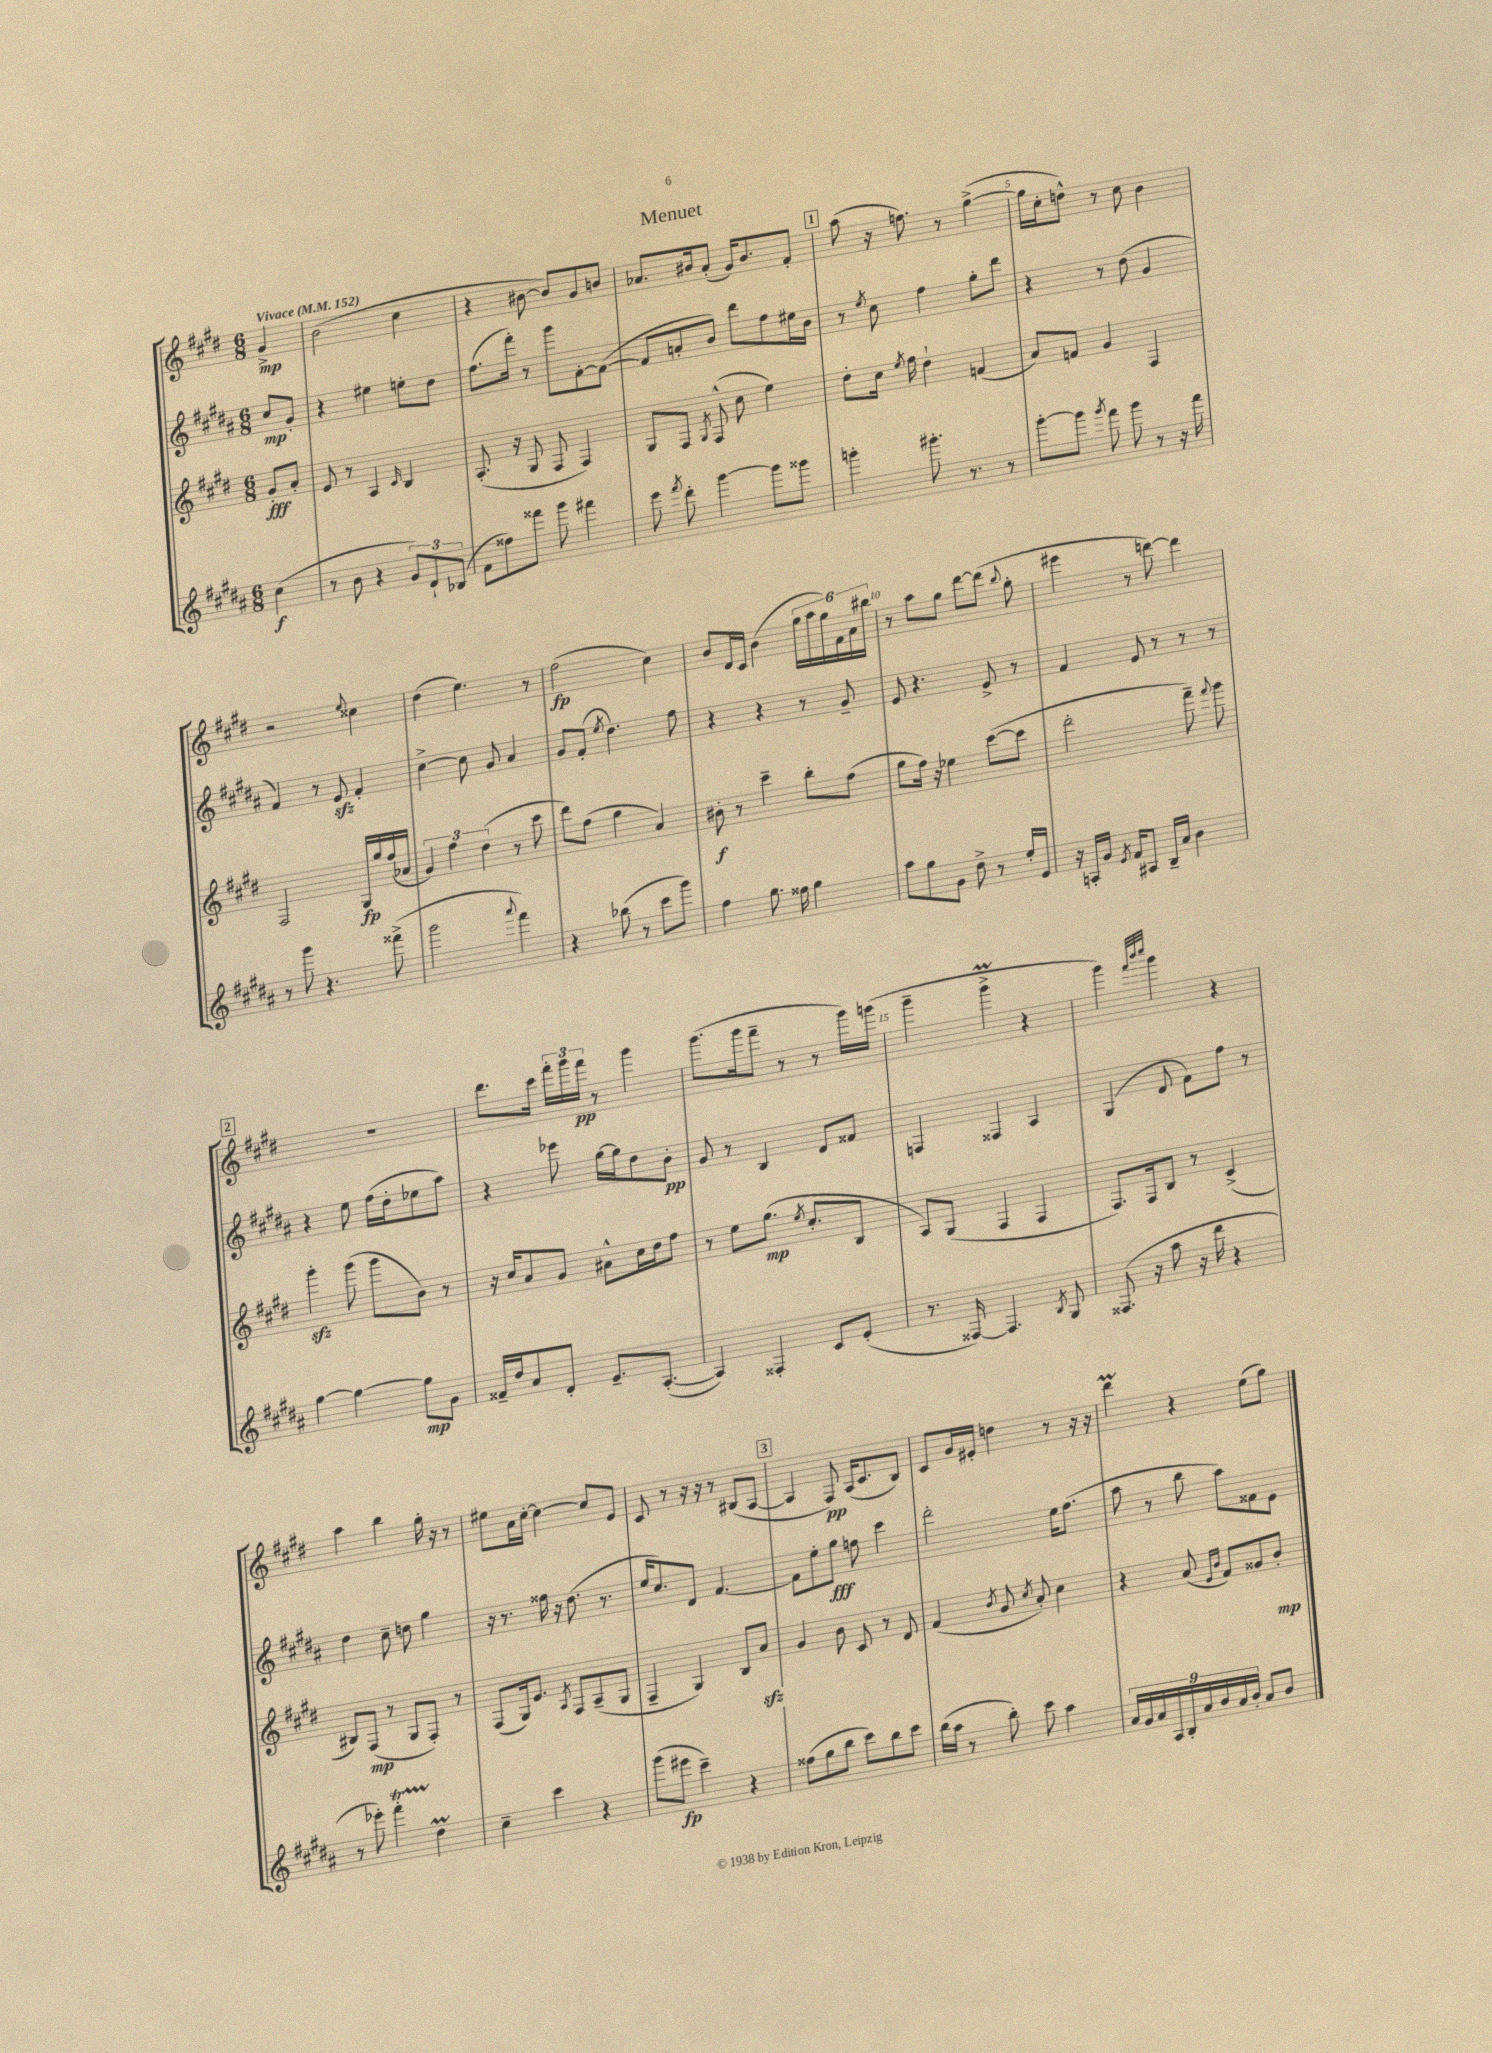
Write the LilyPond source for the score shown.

\header { title = "Menuet" }
<<
\new StaffGroup <<
\new Staff = "s0" {
    \clef treble \key e \major \numericTimeSignature \time 6/8 \partial 4 \tempo "Vivace" 4 = 152
    \autoBeamOff gis'4->\mp |
    b'2( cis''4 |
    r4 bis'8~ bis'8[) gis'8 b'8] |
    aes'8.[ bis'16 aes'8]-.( gis'16[) bis'8. fis'8]-. |
    \mark \markup { \box "1" } a''8( r16 f''8.) r8 gis''4~->( |
    gis''16[ cis''16-. d''8]-^) r8 cis''8 b'4 |
    r2 \appoggiatura { e''8 } cisis''4 |
    dis''4( e''4.) r8 |
    fis''2\fp( cis''4) |
    b'8[ dis'16 cis'16] b'4( \tuplet 6/4 { gis''16[ a''16 gis''16) fis'16 a'16 bis''16] } |
    r8 a''8[ gis''8] dis'''8[~ dis'''8]( \appoggiatura { b''8 } gis''8-. |
    eis'''4 r8 d'''8~) d'''4 |
    \mark \markup { \box "2" } R2. |
    dis'''8.[ cis'''16] \tuplet 3/2 { fis'''16[-. gis'''16 fis'''16]\pp } r8 gis'''4 |
    gis'''8.[( gis'''16 fis'''8]-- r8 r8 gis'''16[) g'''16]( |
    gis'''4-- gis'''4->\prall r4 |
    gis'''4) \grace { fis'''32[ b'''32 cis''''32] } gis'''4 r4 |
    a''4 b''4 gis''16-. r16 r8 |
    eis''8[ a'16 cis''16]~-. cis''4~ cis''8[ e'8] |
    cis'8 r8 r16 r16 r8 bis8[( a8]~ |
    \mark \markup { \box "3" } a4 fis8\pp) a16[( cis'8. b8]) |
    cis'8[ gis'16 eis'16]-. d''4 r8 r16 r16 |
    dis'''4\prall r4 e''8[( gis''8]) \bar "|." |
}
\new Staff = "s1" {
    \clef treble \key b \major \numericTimeSignature \time 6/8 \partial 4
    \autoBeamOff cis''8[\mp gis'8]-. |
    r4 eis''4 e''8[-. dis''8] |
    fis''8.[( fis'''16]-.) r8 gis'''8[ fis'8~-. fis'8]~( |
    fis'8[ a'8-. b'8]) dis'''8[ fis''8 eis''16 b'16] |
    \mark \markup { \box "1" } r8 \acciaccatura { e''8 } cis''8 fis''4 gis''8[-. dis'''8] |
    r4 r8 dis''8( gis'4 |
    fis'4) r8 e'8\sfz fis'4-. |
    cis''4~-> cis''8 gis'8 ais'4 |
    gis'8[ fis'8]-.( \acciaccatura { e''8 } dis''4.) fis''8 |
    r4 r4 r8 gis'8-- |
    e'8 r4. e'8-> r8 |
    fis'4 e'8 r8 r8 r8 |
    \mark \markup { \box "2" } r4 e''8 fis''16[( dis''16-. ees''8 ais''8]) |
    r4 ees'''8 gis''16[~ gis''16 dis''8 b'8]-.\pp |
    gis'8 r8 b4 dis'8[ fisis'8] |
    f4 fisis4 ais4 |
    gis4( dis'8 fis'8[) fis''8] r8 |
    dis''4 cis''8-- d''8 gis''4 |
    r16 r8. fisis''16 r16 dis''8.( r8. |
    e''16[ cis''8.) dis'8] fis'4.~ |
    \mark \markup { \box "3" } fis'8[ e''8-. gis''8]\fff f''8 cis'''4 |
    dis'''2-. e''16[ fis''8.]( |
    ais''8 r8 b''8 ais''8[) fisis'8 e'8] \bar "|." |
}
\new Staff = "s2" {
    \clef treble \key e \major \numericTimeSignature \time 6/8 \partial 4
    \autoBeamOff gis'8[-.\fff a'8]-. |
    e'8 r8 a4 \grace { cis'16 } b4 |
    a8.-.( r16 gis8 fis8 fis4) |
    gis8[ fis8] \acciaccatura { gis8 } fis8-^( cis''8 e''4) |
    \mark \markup { \box "1" } dis''8[-. cis''16] \acciaccatura { e''8 } fis''16 dis''4-! f'4( |
    a'8[) f'8] gis'4 fis4 |
    fis2 gis16[\fp gis''16 fis''16( aes'16] |
    \tuplet 3/2 { gis'4) fis''4 dis''4( } r8 cis'''8 |
    dis'''8[) fis''8]( gis''4 a'4) |
    bis'8-.\f r8 cis'''4-- b''8[-. fis''8]( |
    gis''8[ fis''16]) r16 ees''4 cis'''8[~( cis'''8] |
    dis'''2-. fis'''8--) \appoggiatura { fis'''8 } gis'''8 |
    \mark \markup { \box "2" } gis'''4-.\sfz gis'''8( gis'''8[ b'8]) r8 |
    r16 cis''16[ a'8 gis'8] ais'8[-^ cis''16 dis''16 fis''8] |
    r8 e''8[ gis''8.]\mp( \acciaccatura { e''8 } cis''8.[-. b8] |
    a8[) gis8]( fis4 fis4 |
    fis8.[) fis16 b8] r8 cis'4->( |
    bis8[) fis8]\mp( r8 gis8[ fis8]-.) r8 |
    fis8[( gis16) e'8.] \acciaccatura { a8 } fis8[ a8--( gis8] |
    fis4-- gis4) b8[ a'8]\sfz |
    \mark \markup { \box "3" } gis'4 b'8 cis'8 r8 dis'8 |
    fis'4( \acciaccatura { b'8 } gis'8 \acciaccatura { cis''8 } a'8-.) cis''4 |
    r4 a'8( \grace { e'16[ b'16] } fis'8[) gisis'8 b'8]-.\mp \bar "|." |
}
\new Staff = "s3" {
    \clef treble \key b \major \numericTimeSignature \time 6/8 \partial 4
    \autoBeamOff cis''4\f( |
    r8 b'8 r4 \tuplet 3/2 { gis'8[) dis'8-! bes8]( } |
    fis'8[ fisis''8) fisis'''8] gis'''8 fis'''4 |
    e'''8 \acciaccatura { fis'''8 } dis'''8-. gis'''4~ gis'''8[ gisis'''8] |
    \mark \markup { \box "1" } g'''4-. gis'''8.-. r8. r8 |
    gis'''8[~-. gis'''8] \acciaccatura { gis'''8 } fis'''8 gis'''8 r8 r16 fis'''16 |
    r8 gis'''8 r4. fisis'''8->( |
    gis'''2 \appoggiatura { ais'''8 } fis'''4) |
    r4 bes''8( r8 cis'''8[ gis'''8]) |
    fis''4 gis''8. fisis''16 gis''4 |
    ais''8[ gis''8 gis'8] dis''8-> r8 e''16[-. e'16] |
    r16 a16[-. gis'16] \acciaccatura { e'8 } fis'16[ ais8] b16[-- ais'16] b'4 |
    \mark \markup { \box "2" } gis''4~ gis''4~ gis''8[\mp gis'8] |
    fisis'16[-- dis''16 ais'8 dis'8]-. e'8.[-- ais8.]~-.( |
    ais4) fisis4-. cis'8[ e'8]-.( |
    r8. fisis16~) fisis4. \acciaccatura { b8 } gis8 |
    fisis8.( r16 ais''8 r16 dis'''16 r4 |
    r8 ees'''8-.) fis'''4-.\startTrillSpan dis''4\prall\stopTrillSpan |
    cis''4-- cis'''4 r4 |
    gis'''8[( eis'''8]\fp cis'''4--) r4 |
    \mark \markup { \box "3" } fisis''8[( gis''8 b''8] cis'''8[) b''8 cis'''8] |
    b''16[( ais''16] r8 b''8-.) cis'''8 ais''4 |
    \tuplet 9/8 { ais'16[ gis'16 ais'16 ais16 b16-. ais'16 b'16 ais'16 b'16]-. } ais'8[ b'8] \bar "|." |
}
>>
>>
\layout { \context { \Score \override BarNumber.break-visibility = ##(#f #t #t) barNumberVisibility = #(every-nth-bar-number-visible 5) } }
